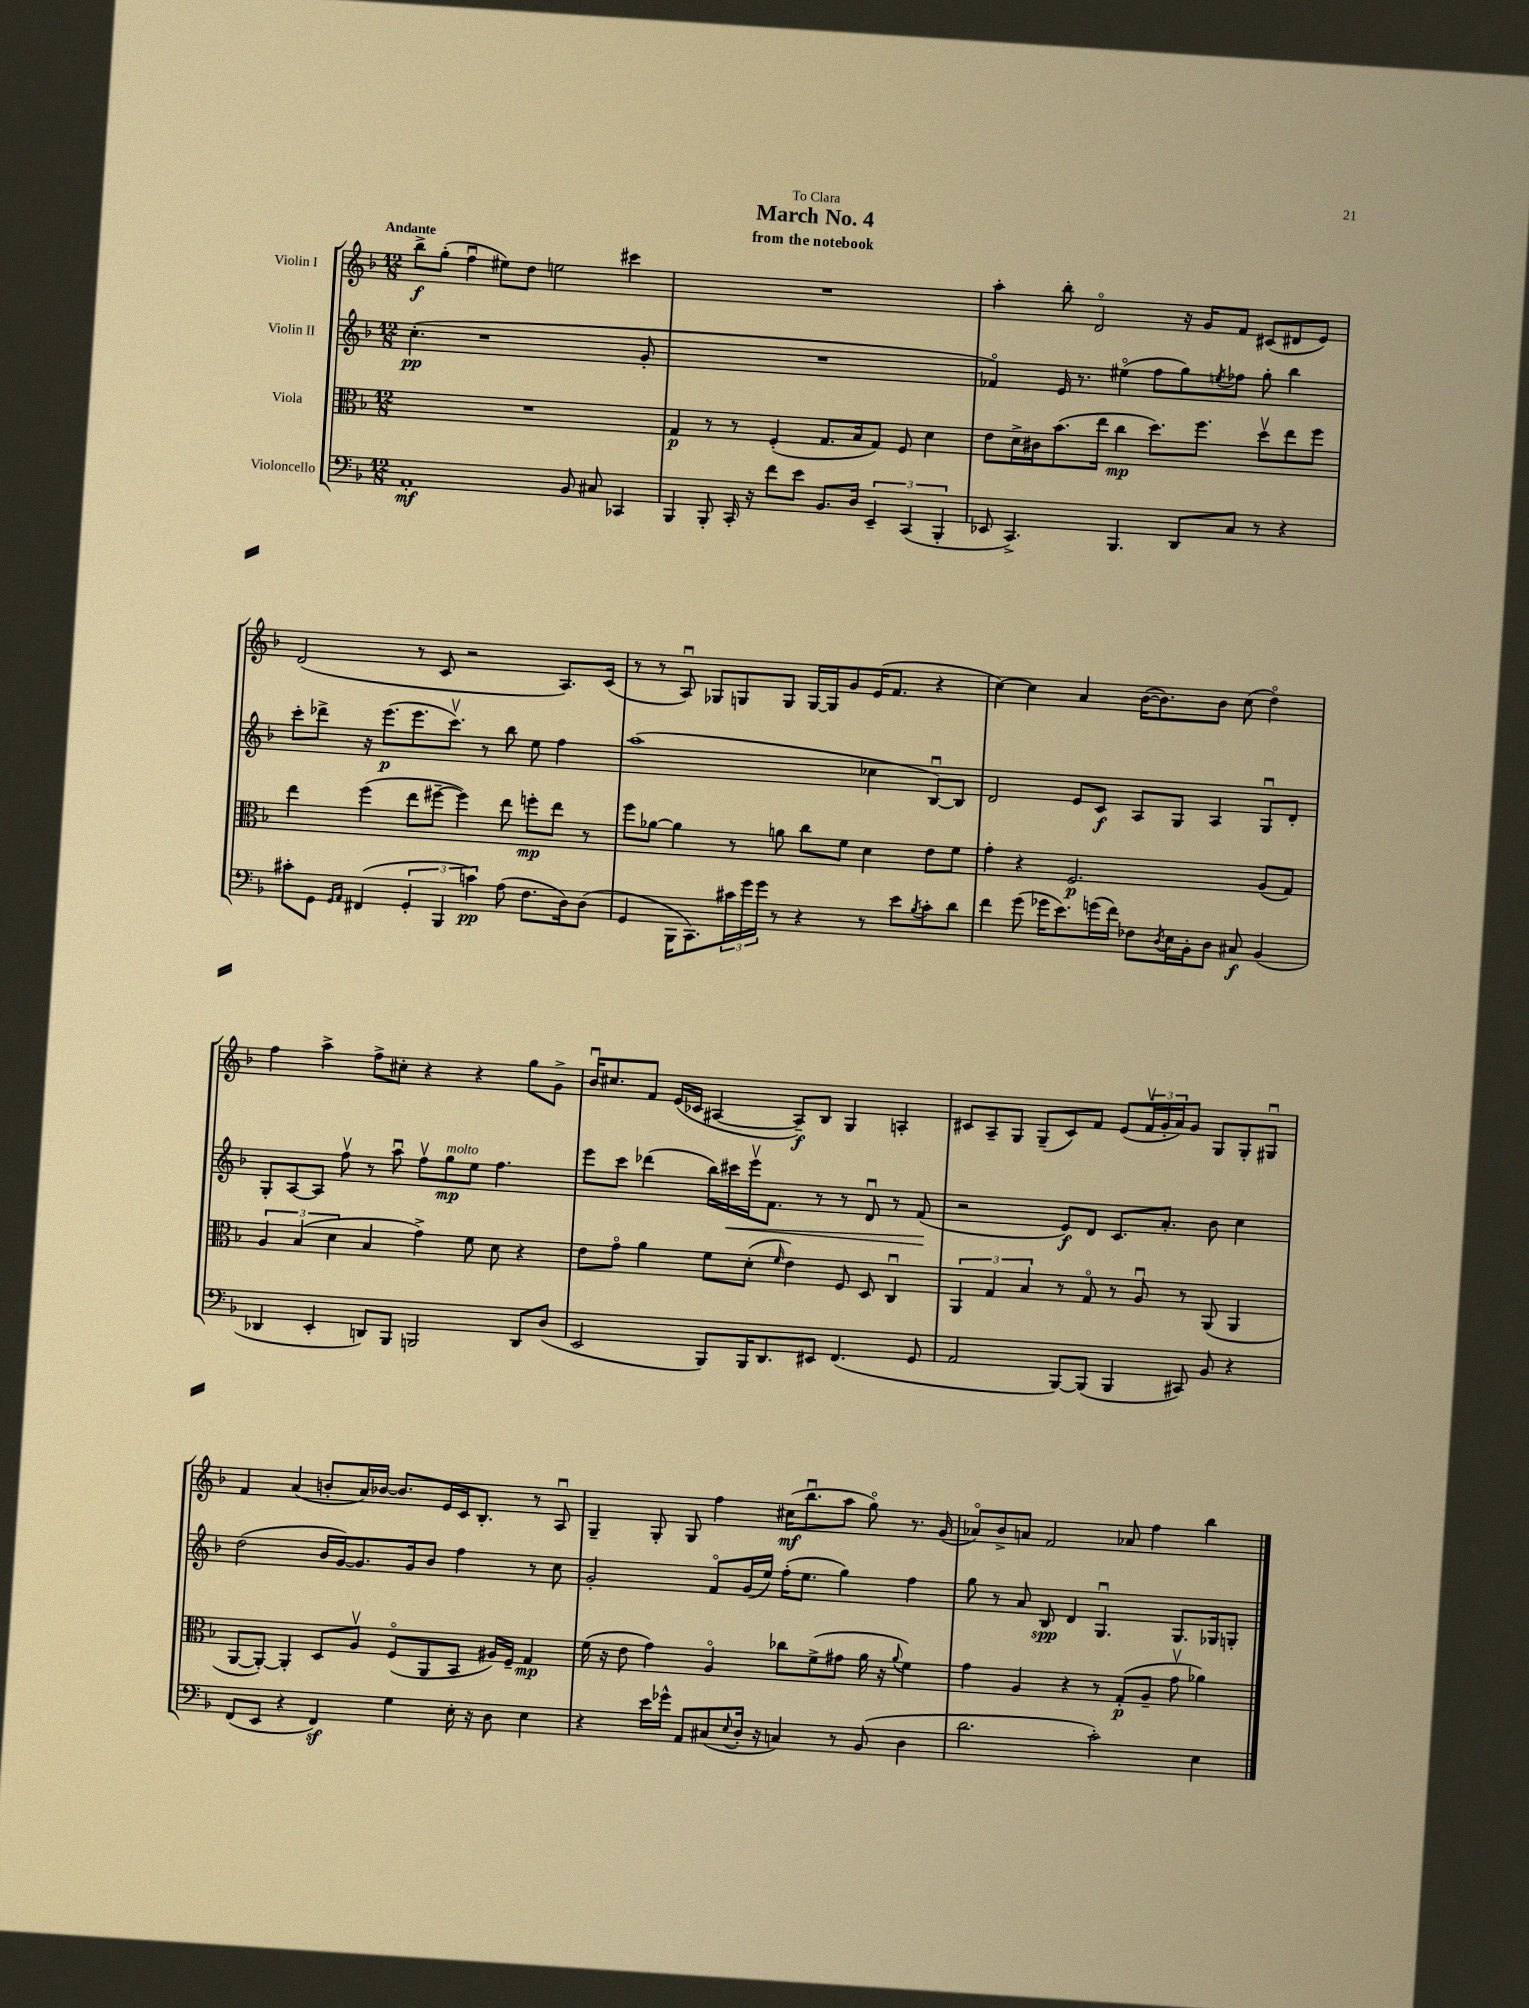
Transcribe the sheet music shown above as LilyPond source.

\header { title = "March No. 4" subtitle = "from the notebook" dedication = "To Clara" }
<<
\new StaffGroup <<
\new Staff = "s0" \with { instrumentName = "Violin I" } {
    \clef treble \key f \major \numericTimeSignature \time 12/8 \tempo "Andante"
    bes''8->\f g''8-.( f''4\downbow eis''8) d''8 e''2 cis'''4 |
    R1. |
    a''4-. bes''8-. d'2\flageolet r16 g'16 f'8 cis'8( dis'8 e'8) |
    d'2( r8 c'8 r2 a8.) c'16( |
    r8 r8 a8\downbow) ges8 g8 g8 g16~ g16 g'8 e'16( f'8. r4 |
    c''4~) c''4 a'4 bes'16~( bes'8.) bes'8 c''8( d''4\flageolet) |
    f''4 a''4-> f''8-> cis''8-. r4 r4 g''8 g'8-> |
    bes'16\downbow cis''8. f'8 e'16( ces'16 ais4~ ais8--\f) bes8 g4 a4-. |
    cis'8 a8-- g8 g8--( cis'8) f'8 e'8( \tuplet 3/2 { f'16\upbow g'16-. a'16) } g'8 g8 g8-. gis8\downbow |
    f'4 a'4( b'8-. a'16) bes'16~ bes'8. e'16 c'16 bes8.-. r8 a8\downbow |
    g4-- g8-. g8 f''4 cis''16\mf( bes''8.\downbow a''8 g''8\flageolet) r8. g'16( |
    aes'8\flageolet) bes'8-> a'8 f'2 aes'8 f''4 bes''4 \bar "|." |
}
\new Staff = "s1" \with { instrumentName = "Violin II" } {
    \clef treble \key f \major \numericTimeSignature \time 12/8
    c''4.-.\pp( r1 g'8-. |
    R1. |
    fes'4\flageolet) e'16 r8. eis''4\flageolet( f''8 g''8) \acciaccatura { e''8 } fes''8 g''8-. bes''4 |
    c'''8-. des'''8-> r16 e'''8.\p( e'''8. c'''8.\upbow) r8 bes''8 e''8 f''4 |
    a''1( ces''4 bes8~\downbow) bes8 |
    d'2 e'8 c'8\f a8 g8 a4 g8\downbow d'8-. |
    g8-. a8~ a8 f''8\upbow r8 a''8\downbow f''8\upbow g''8\mp^\markup { \italic "molto" } e''8 f''4. |
    e'''8 c'''8 des'''4( bes''16) cis'''16\< e'''16\upbow f'8. r8 r8 d'8\downbow r8 f'8\!( |
    r2 e'8\f) d'8 c'8. a'8.-. bes'8 c''4 |
    d''2( bes'16 g'16~) g'8. g'16 bes'8 f''4 r8 c''8 |
    g'2-. f'8\flageolet g'16( e''16) f''16-.( e''8. g''4) f''4 |
    g''8 r8 a'8 bes8\spp d'4 g4.\downbow g8. ges16 g8-. \bar "|." |
}
\new Staff = "s2" \with { instrumentName = "Viola" } {
    \clef alto \key f \major \numericTimeSignature \time 12/8
    R1. |
    g4\p r8 r8 f4-.( g8. bes16 g8) f8 d'4 |
    e'8 d'16-> cis'16 bes'8.( e''16 c''4\mp d''8.) f''8. d''8\upbow e''8 f''8 |
    e''4 f''4( e''8 fis''8~-- fis''4) e''8 f''8-.\mp e''8 r8 |
    f''8 aes'8~ aes'4 r8 a'8 c''8 f'8 d'4 e'8 f'8 |
    g'4-. r4 f2.\p a8( g8) |
    \tuplet 3/2 { a4 bes4( d'4 } bes4 g'4->) f'8 d'8 r4 |
    e'8 g'8\flageolet a'4 f'8 d'8-.( \grace { f'16 } e'4) f8 d8 c4\downbow |
    \tuplet 3/2 { a,4 g4 bes4 } r8 g8\flageolet r8 a8\downbow r8 a,8( a,4 |
    a,8~ a,8~-.) a,4-. d8 a8\upbow f8\flageolet( a,8 bes,8 ais16) f16-- g4\mp |
    f'16( r16 e'8 g'4) a4\flageolet ces''8 f'8->( gis'8 a'16 r16 \appoggiatura { a'8 } f'4) |
    g'4 a4 r4 r8 g8-.\p( a8-- g'8\upbow aes'4) \bar "|." |
}
\new Staff = "s3" \with { instrumentName = "Violoncello" } {
    \clef bass \key f \major \numericTimeSignature \time 12/8
    a,1-.\mf bes,8 cis8 ces,4 |
    bes,,4 bes,,8-. c,16-. r16 f'8 e'8 bes,8. d16 \tuplet 3/2 { e,4-- c,4( bes,,4-. } |
    ees,8 c,4.->) bes,,4. d,8 c8 r8 r4 |
    cis'8-. g,8 \grace { g,16 a,16 } fis,4( \tuplet 3/2 { g,4-. bes,,4 c'4\pp) } a8( f8. d16) d8( |
    g,4 bes,,16 c,8.) \tuplet 3/2 { cis'16 g'16 g'16 } r8 r4 r8 e'8 \acciaccatura { bes8 } cis'8-. d'8 |
    f'4 g'8( ges'16 e'8.) g'16( f'16) fes8 \acciaccatura { d8 } e16 bes,16-. d8 cis8\f bes,4( |
    des,4 e,4-. d,8) bes,,8 b,,2 d,8 d8( |
    e,2 bes,,8) bes,,16 d,8. eis,8 f,4.( g,8 |
    a,2 bes,,8~) bes,,8( bes,,4 cis,8) bes,8 r4 |
    f,8( e,8 r4 f,4\sf) g4 e16-. r16 d8 e4 |
    r4 e'16 ges'16-^ a,8 cis8( \appoggiatura { e8 } d16-. r16 c4) r8 bes,8( d4 |
    d'2. c'2-.) e4 \bar "|." |
}
>>
>>
\layout { \context { \Score \remove "Bar_number_engraver" } }
